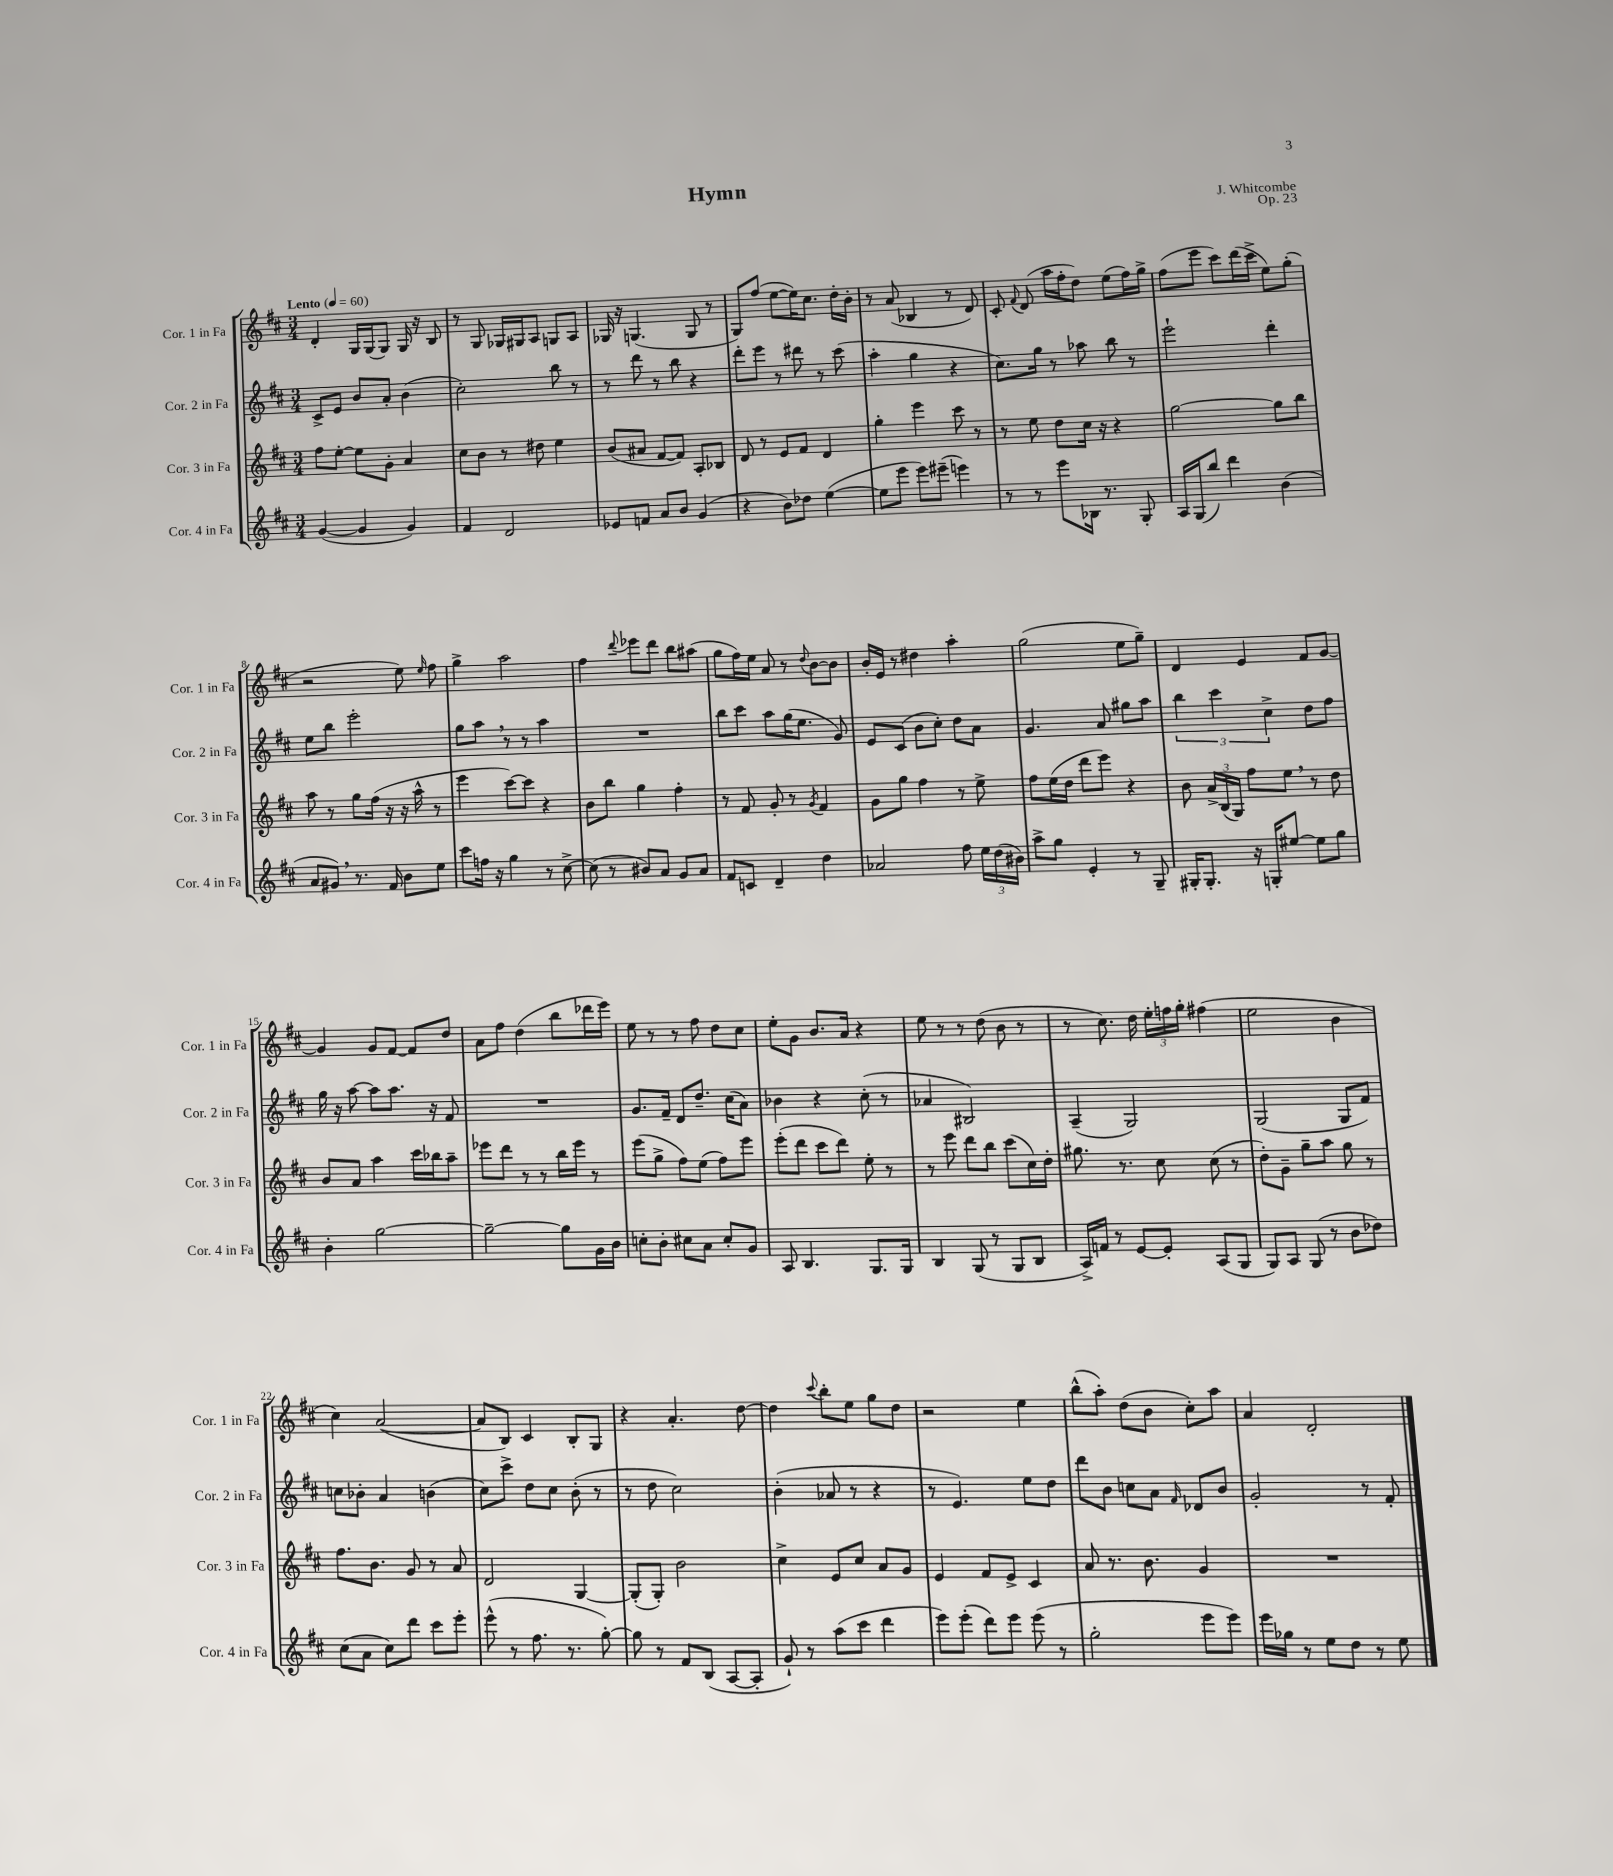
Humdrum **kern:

**kern	**kern	**kern	**kern
*part4	*part3	*part2	*part1
*staff4	*staff3	*staff2	*staff1
*I"Cor. 4 in Fa	*I"Cor. 3 in Fa	*I"Cor. 2 in Fa	*I"Cor. 1 in Fa
*I'Cor. 4 in Fa	*I'Cor. 3 in Fa	*I'Cor. 2 in Fa	*I'Cor. 1 in Fa
*clefG2	*clefG2	*clefG2	*clefG2
*k[f#c#]	*k[f#c#]	*k[f#c#]	*k[f#c#]
*M3/4	*M3/4	*M3/4	*M3/4
*MM60	*MM60	*MM60	*MM60
=1	=1	=1	=1
!	!	!	!LO:TX:a:B:t=Lento
([4g/	8ff#\L	8c#^/L	4d'/
.	[8ee'\J	8e/J	.
4g/]	8ee\L]	8b/L	16G/LL
.	.	.	(16G/J
.	8g'\J	8a'/J	8G/J)
4g/)	4a/	(4b\	16G/
.	.	.	16r
.	.	.	8B/
=2	=2	=2	=2
4f#/	8cc#\L	2cc#'\)	8r
.	8b\J	.	8G/
2d/	8r	.	16G-X/LL
.	.	.	16G#X/J
.	8dd#X\	.	8A/J
.	4ee\	8bb\	8Gn/L
.	.	8r	8A/J
=3	=3	=3	=3
8e-X/L	(8b/L	8r	16G-X/
.	.	.	16r
8fn/J	8a#X/J	8ddd\	(4.Gn/
8a/L	[8f#/L	8r	.
8b/J	8f#/J])	8bb\	.
(4g/	8A'/L	4r	8G/
.	8B-X/J	.	8r
=4	=4	=4	=4
4r	8d/	8ddd'\L	8G/L)
.	8r	8eee\J	(8ff#/J
8b\L)	8e/L	8r	[8ee\L
8dd-X\J	8f#/J	8ddd#X\	16ee\K])
.	.	.	8.cc#\J
([4ee\	4d/	8r	.
.	.	(8ccc#\	16dd'\LL
.	.	.	16b'\JJ
=5	=5	=5	=5
8ee\L]	4gg'\	4aa'\	8r
8eee\J	.	.	(8a/
8eee\L)	4eee\	4gg\	4B-X/
(8eee#X~\J	.	.	.
4eeen\)	8ccc#\	4r	8r
.	8r	.	8d/)
=6	=6	=6	=6
8r	8r	8.cc#\L)	8c#'/
.	.	.	8qqf#/
8r	8ee\	.	(8d/
.	.	16gg\Jk	.
8eee\L	8dd\L	8r	16aa\LL
.	.	.	16ff#'\J
16B-X\Jk	16cc#\Jk	8aa-X\	8dd\J)
8.r	16r	.	.
.	4r	8bb\	(8ee\L
8G'/	.	8r	16ff#\L)
.	.	.	16gg^\JJ
=7	=7	=7	=7
16A/LL	[2gg\	2eee`\	(8ff#\L
(16G/J	.	.	.
8bb/J)	.	.	8eee\J
4ddd\	.	.	8ccc#\L)
.	.	.	(16ddd\L
.	.	.	16ccc#^\JJ
(4b\	8gg\L]	4ddd'\	8ee\L)
.	8bb\J	.	(8gg'\J
!!LO:LB:g=z
=8	=8	=8	=8
8a/L	8aa\	8ee\L	2r
8g#X,/J)	8r	8bb\J	.
8.r	8gg\L	2eee'\	.
.	(16ff#\Jk	.	.
16f#/	16r	.	.
8b\L	16r	.	8ee\)
.	16aa^^\	.	.
.	.	.	16qqee/
8ee\J	8r	.	8ff#\
=9	=9	=9	=9
8ccc#\L	4eee\	8gg\L	4gg^\
16ffn\Jk	.	8aa,\J	.
16r	.	.	.
4gg\	[8ccc#\L)	8r	2aa\
.	8ccc#\J]	8r	.
8r	4r	4aa\	.
[8cc#^\	.	.	.
=10	=10	=10	=10
(8cc#\]	8b\L	2.r	4ff#\
8r	8bb\J	.	.
.	.	.	8qqddd/
8b#X/L)	4gg\	.	8eee-X\L
8a/J	.	.	8ddd\J
8g/L	4ff#'\	.	8bb\L
8a/J	.	.	(8aa#X\J
=11	=11	=11	=11
8f#/L	8r	8bb\L	8gg\L
8cn/J	8f#/	8ccc#\J	16ff#\L)
.	.	.	16ee\JJ
4d~/	8g'/	8aa\L	8a/
.	8r	(16gg\K	8r
.	.	8.ee\J	.
.	8qg/	.	8qqdd/
4dd\	4f#/	.	[8b\L
.	.	8g/)	8b\J]
=12	=12	=12	=12
2a-X/	8g\L	8e/L	16b'/LL
.	.	.	16e/JJ
.	8gg\J	(8c#/J	8r
.	4ff#\	8b\L	4dd#X\
.	.	8cc#'\J)	.
8ff#\	8r	8dd\L	4aa'\
24ee\LL	8ee^\	8a\J	.
(24dd\	.	.	.
24b#X\JJ)	.	.	.
=13	=13	=13	=13
8aa^\L	8ff#\L	4.g/	(2gg\
8gg\J	(16ee\L	.	.
.	16dd\JJ	.	.
4e'/	8ddd\L	.	.
.	8eee\J)	8a/	.
8r	4r	8gg#X\L	8ee\L
8G~/	.	8aa\J	8gg~\J)
=14	=14	=14	=14
16G#X'/KL	8b\	6bb\	4d/
8.G#'/J	.	.	.
.	24a^/LL	.	.
.	(24B/	6ccc#\	.
.	24G/JJ)	.	.
16r	8ff#\L	.	4e/
16Gn'/KL	.	.	.
.	.	6cc#^\	.
[8ee#X/J	8ee,\J	.	.
8ee#\L]	8r	8dd\L	8f#/L
8gg\J	8dd\	8ff#\J	[8g/J
!!LO:LB:g=z
=15	=15	=15	=15
4b'\	8b/L	16gg\	4g/]
.	.	16r	.
.	8a/J	[8aa\	.
[2gg\	4aa\	8aa\L]	8g/L
.	.	8.aa\J	[8f#/J
.	16ccc#\LL	.	8f#/L]
.	16bb-X\J	16r	.
.	8aa~\J	8f#/	8dd/J
=16	=16	=16	=16
2gg~\_	8eee-X\L	2.r	8a\L
.	8ddd\J	.	8ff#\J
.	8r	.	(4dd\
.	8r	.	.
8gg\L]	16bb\LL	.	8bb\L
.	16eee-\JJ	.	.
16g\L	8r	.	16ddd-X\L
16b\JJ	.	.	16eee\JJ)
=17	=17	=17	=17
8ccn'\L	(8eee\L	8.g/L	8ee\
8b'\J	8gg^\J	.	8r
.	.	16f#~/Jk	.
8cc#X\L	8ff#\L)	8d/L	8r
8a\J	(8ee\J	8.dd~/J	8ff#\
8cc#'/L	8ff#\L)	.	8dd\L
.	.	(16cc#\KL	.
8g/J	8eee\J	8a\J)	8cc#\J
=18	=18	=18	=18
8A/	(8eee'\L	4b-X\	8ee'\L
4.B/	8ddd\J	.	8g\J
.	8ccc#\L	4r	8.b/L
.	8ddd\J)	.	.
.	.	.	16a/Jk
8.G/L	8ee'\	(8cc#'\	4r
.	8r	8r	.
16G/Jk	.	.	.
=19	=19	=19	=19
4B/	8r	4a-X/	8ee\
.	8eee\	.	8r
(8G/	8ddd\L	2B#X/)	8r
8r	8bb\J	.	(8dd\
8G/L	(8ccc#\L	.	8b\
8B/J	16cc#\L)	.	8r
.	16dd'\JJ	.	.
=20	=20	=20	=20
16A^/LL)	8.gg#X\	(4A~/	8r
16fn/JJ	.	.	.
8r	.	.	8.cc#\)
.	8.r	.	.
[8e/L	.	2G/)	.
.	.	.	16dd\
8e'/J]	8cc#\	.	24ee'\LL
.	.	.	24ffn\
.	.	.	24gg'\JJ
(8A/L	(8cc#\	.	(4ff#X\
8G/J	8r	.	.
=21	=21	=21	=21
8G/L)	8dd'\L)	(2G/	2ee\
8A/J	8g~\J	.	.
(8G/	8gg~\L	.	.
8r	8aa\J	.	.
8b\L	8gg\	8G/L	4b\
8dd-X\J)	8r	8f#/J)	.
!!LO:LB:g=z
=22	=22	=22	=22
(8cc#\L	8.ff#\L	8ccn\L	4cc#\)
8a\J	.	8b-X'\J	.
.	8.b\J	.	.
8cc#\L)	.	4a/	([2a/
8ddd\J	8g/	.	.
8ccc#\L	8r	(4bn\	.
8eee'\J	8a/	.	.
=23	=23	=23	=23
(8eee^^\	2d/	8cc#\L)	8a/L]
8r	.	8ccc#^\J	8B/J)
8.ff#\	.	8dd\L	4c#/
.	.	8cc#\J	.
8.r	.	.	.
.	[4G/	(8b'\	8B'/L
[8gg'\)	.	8r	8G/J
=24	=24	=24	=24
8gg\]	(8G'/L]	8r	4r
8r	8G'/J)	8dd\	.
8f#/L	2b\	2cc#\)	4.a'/
(8B/J	.	.	.
[8A/L	.	.	.
8A'/J]	.	.	[8dd\
=25	=25	=25	=25
8g`/)	4cc#^\	(4b'\	4dd\]
8r	.	.	.
.	.	.	8qqccc#/
(8aa\L	8e/L	8a-X/	8bb'\L
8ccc#\J	8cc#/J	8r	8ee\J
4ddd\	8a/L	4r	8gg\L
.	8g/J	.	8dd\J
=26	=26	=26	=26
8eee\L)	4e/	8r	2r
(8eee'\J	.	4.e/)	.
8ddd\L)	8f#/L	.	.
8eee\J	8e^/J	.	.
(8eee\	4c#/	8ee\L	4ee\
8r	.	8dd\J	.
=27	=27	=27	=27
2gg'\	8a/	8ddd\L	(8bb^^\L
.	8.r	8b\J	8aa'\J)
.	.	8ccn\L	(8dd\L
.	8.b\	.	.
.	.	8a\J	8b\J
.	.	16qqf#/	.
8eee\L	4g/	8d-X/L	8cc#'\L)
8eee\J)	.	8b/J	8aa\J
=28	=28	=28	=28
16eee\LL	2.r	2g'/	4a/
16gg-X\JJ	.	.	.
8r	.	.	.
8ee\L	.	.	2d'/
8dd\J	.	.	.
8r	.	8r	.
8ee\	.	8f#'/	.
==	==	==	==
*-	*-	*-	*-
